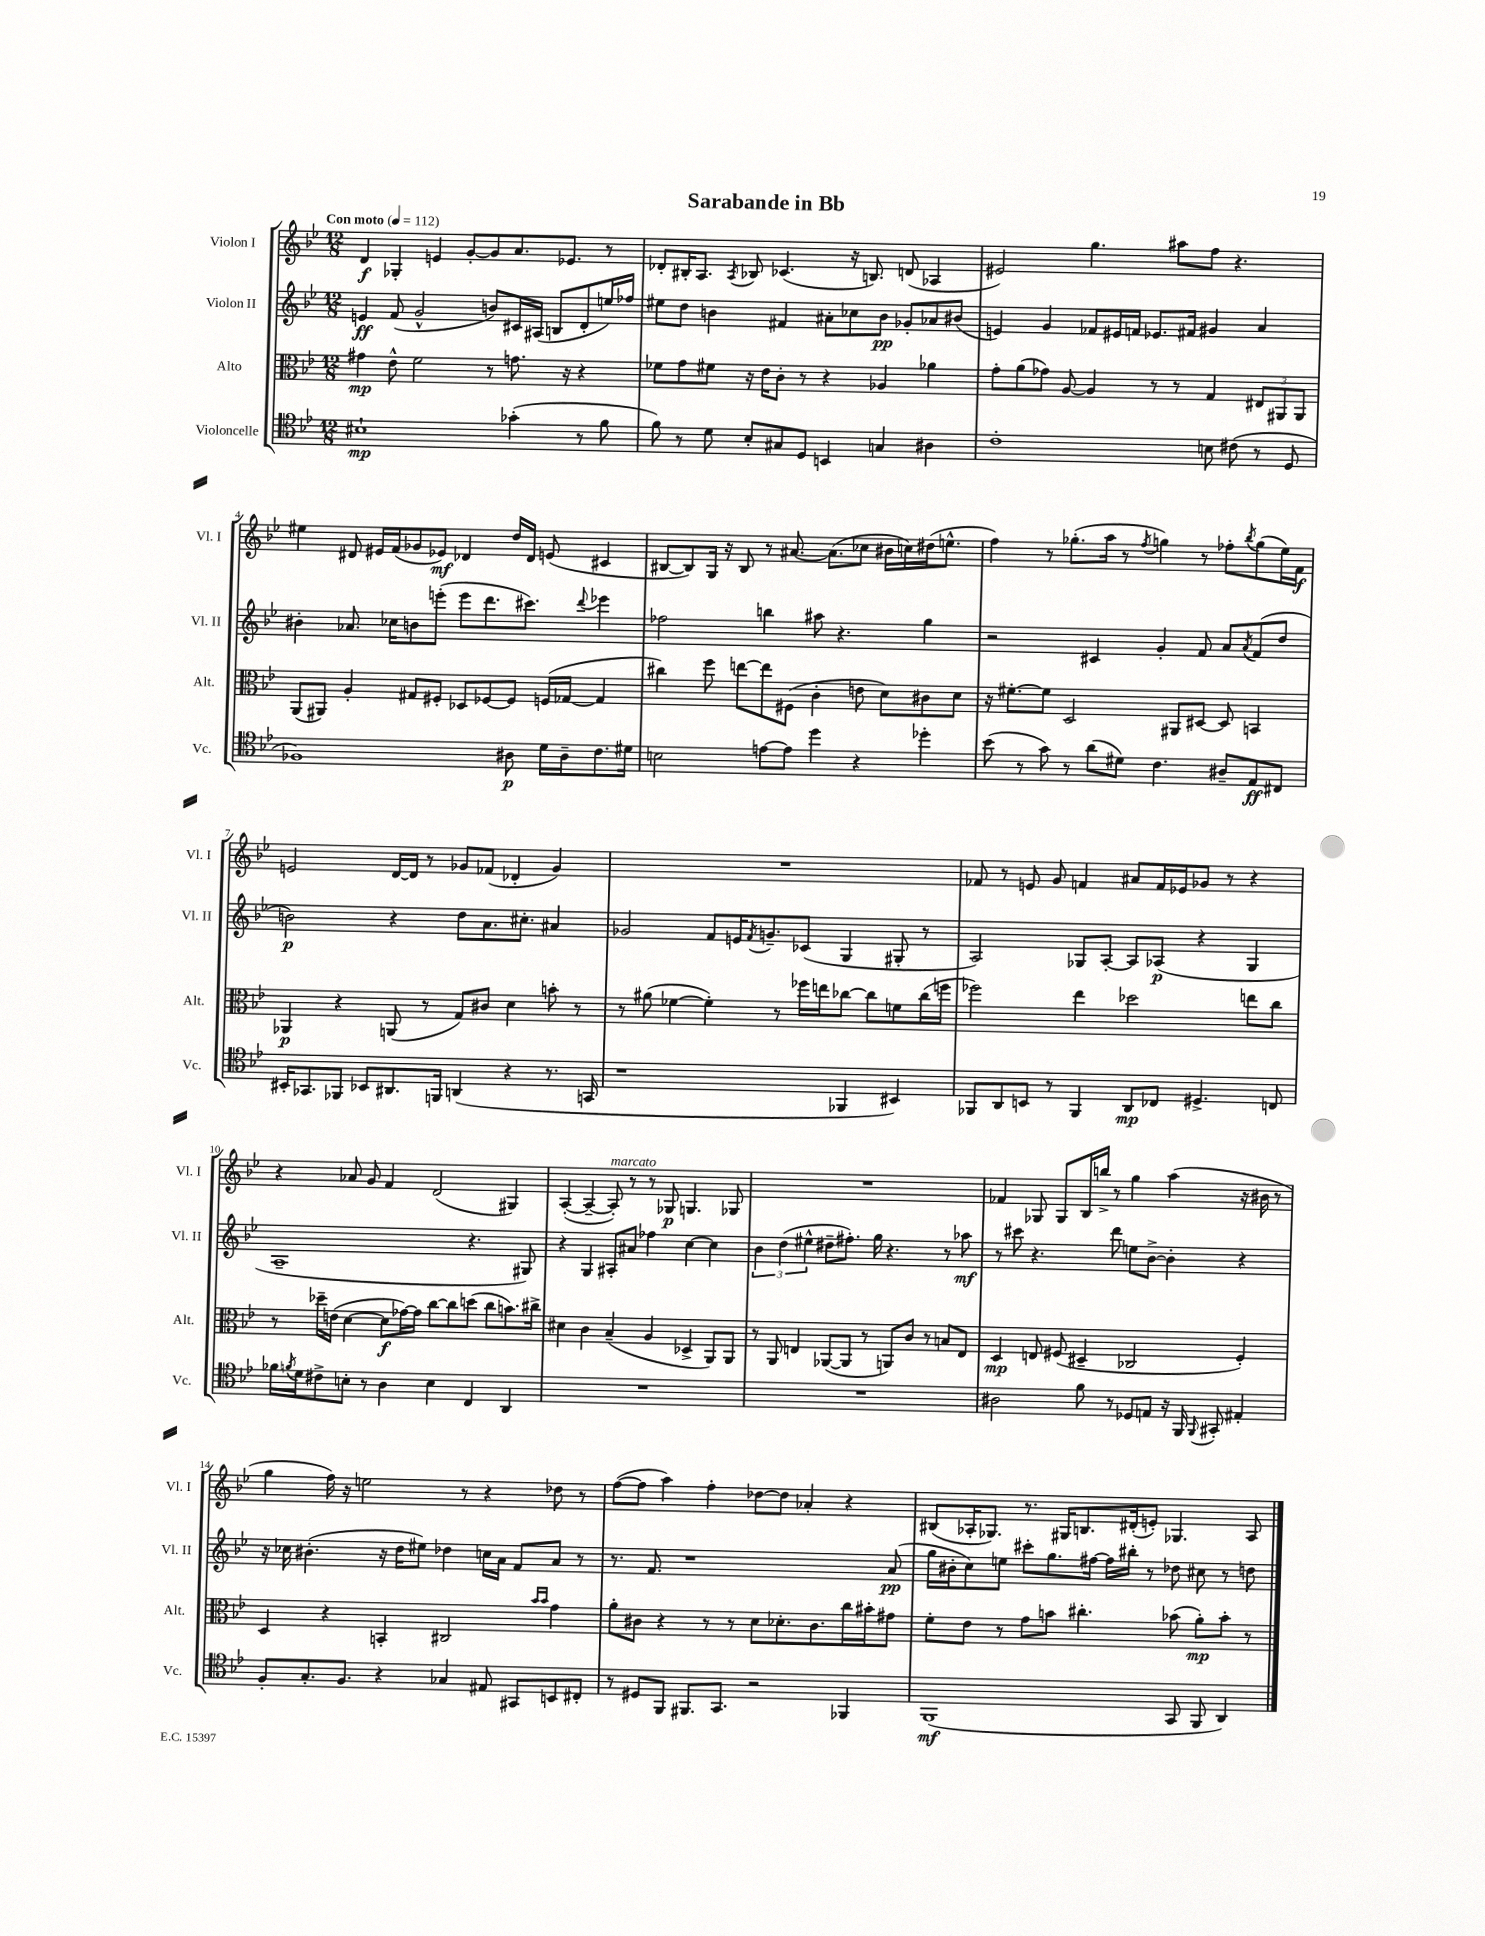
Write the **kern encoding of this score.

**kern	**dynam	**kern	**dynam	**kern	**dynam	**kern	**dynam
*part4	*part4	*part3	*part3	*part2	*part2	*part1	*part1
*staff4	*staff4	*staff3	*staff3	*staff2	*staff2	*staff1	*staff1
*I"Violoncelle	*	*I"Alto	*	*I"Violon II	*	*I"Violon I	*
*I'Vc.	*	*I'Alt.	*	*I'Vl. II	*	*I'Vl. I	*
*clefC4	*	*clefC3	*	*clefG2	*	*clefG2	*
*k[b-e-]	*	*k[b-e-]	*	*k[b-e-]	*	*k[b-e-]	*
*M12/8	*	*M12/8	*	*M12/8	*	*M12/8	*
*MM112	*	*MM112	*	*MM112	*	*MM112	*
=1	=1	=1	=1	=1	=1	=1	=1
!	!	!	!	!	!	!LO:TX:a:B:t=Con moto	!
1B#X`	mp	4g#X\	mp	4en/	ff	4d/	f
.	.	8e-^^\	.	(8f/	.	4G-X'/	.
.	.	2f\	.	2g^^/	.	.	.
.	.	.	.	.	.	4en/	.
.	.	.	.	.	.	[8g'/L	.
.	.	8r	.	8bn/L)	.	8g/]	.
(4g-X'\	.	8.gn\	.	16c#X/L	.	8.a/	.
.	.	.	.	(16A#X/JJ	.	.	.
.	.	.	.	8Bn/L	.	.	.
.	.	16r	.	.	.	8.e-X/J	.
8r	.	4r	.	8d'/	.	.	.
8f\	.	.	.	16een/L)	.	8r	.
.	.	.	.	16ff-X/JJ	.	.	.
=2	=2	=2	=2	=2	=2	=2	=2
8f\)	.	8f-X\L	.	8ee#X\L	.	8d-X'/L	.
8r	.	8g\	.	8dd\J	.	16B#X'/K	.
.	.	.	.	.	.	8.A/J	.
8d\	.	8f#X\J	.	4bn\	.	.	.
.	.	.	.	.	.	8qA/	.
8B-'/L	.	16r	.	.	.	8B-X/	.
.	.	16e-\KL	.	.	.	.	.
8G#X/	.	8c'\J	.	4f#X/	.	(4.c-X/	.
8D/J	.	8r	.	.	.	.	.
4BBn/	.	4r	.	8a#X'\L	.	.	.
.	.	.	.	8cc-X\	.	16r	.
.	.	.	.	.	.	8.Bn/)	.
4Gn/	.	4A-X/	.	8b\J	pp	.	.
.	.	.	.	8g-X'/L	.	(8dn/	.
4A#X\	.	4a-X\	.	8a-X/	.	4A-X/	.
.	.	.	.	(8b#X/J	.	.	.
=3	=3	=3	=3	=3	=3	=3	=3
1c'	.	8g'\L	.	4en/)	.	2e#X/)	.
.	.	(8a\	.	.	.	.	.
.	.	8g-X\J)	.	4g/	.	.	.
.	.	[8A/	.	.	.	.	.
.	.	4A/]	.	8f-X/L	.	4.gg\	.
.	.	.	.	16e#X/L	.	.	.
.	.	.	.	16fn/JJ	.	.	.
.	.	8r	.	8.e-X/L	.	.	.
.	.	8r	.	.	.	8aa#X\L	.
.	.	.	.	16f#X/Jk	.	.	.
8Bn\	.	4G/	.	4g#X/	.	8ff\J	.
(8c#X\	.	.	.	.	.	4.r	.
8r	.	12E#X/L	.	4a/	.	.	.
.	.	12AA#X/	.	.	.	.	.
8D/	.	.	.	.	.	.	.
.	.	12AA#/J	.	.	.	.	.
!!LO:LB:g=z
=4	=4	=4	=4	=4	=4	=4	=4
1F-X)	.	(8AA/L	.	4b#X'\	.	4ee#X\	.
.	.	8AA#X/J)	.	.	.	.	.
.	.	4A'/	.	8.a-X/	.	8d#X/	.
.	.	.	.	.	.	16e#X/LL	.
.	.	.	.	16cc-X\KL	.	(16f/J	.
.	.	8G#X/L	.	8bn\	.	8g-X/	.
.	.	8F#X'/J	.	(8eeen'\J	.	8e-X/J)	mf
.	.	8D-X/L	.	8eee\L	.	4d-X/	.
.	.	[8F-X/	.	8.ddd\	.	.	.
8A#X\	p	8F-/J]	.	.	.	16dd/LL	.
.	.	.	.	8.ccc#X\J)	.	16d-/JJ	.
16d\LL	.	(16Fn/LL	.	.	.	(8en/	.
16A#~\J	.	[16G-X/JJ	.	.	.	.	.
.	.	.	.	8qqddd/	.	.	.
8.c\	.	4G-/]	.	4eee-X\	.	4c#X/	.
16d#X\Jk	.	.	.	.	.	.	.
=5	=5	=5	=5	=5	=5	=5	=5
2Bn\	.	4cc#X\)	.	2ff-X\	.	[8B#X/L	.
.	.	.	.	.	.	8B#/])	.
.	.	8ff\	.	.	.	16G/Jk	.
.	.	.	.	.	.	16r	.
.	.	[8een\L	.	.	.	8B#/	.
[8en\L	.	8ee\]	.	4bbn\	.	8r	.
8e\J]	.	(8F#X\J	.	.	.	[8.a#X/	.
4dd\	.	4c'\	.	8aa#X\	.	.	.
.	.	.	.	.	.	(8.a#\L]	.
.	.	.	.	4.r	.	.	.
4r	.	8en\	.	.	.	8cc-X\J	.
.	.	8d\L)	.	.	.	16b#X\LL	.
.	.	.	.	.	.	16ccn\)	.
4dd-X'\	.	8c#X\	.	4gg\	.	(16dd#X\J	.
.	.	.	.	.	.	8.een^^\J	.
.	.	8d\J	.	.	.	.	.
=6	=6	=6	=6	=6	=6	=6	=6
(8b-\	.	16r	.	2r	.	4ff\)	.
.	.	[8.f#X'\L	.	.	.	.	.
8r	.	.	.	.	.	.	.
8g\)	.	8f#\J]	.	.	.	8r	.
8r	.	2D/	.	.	.	(8.gg-X'\L	.
(8a\L	.	.	.	4c#X/	.	.	.
.	.	.	.	.	.	16aa\Jk	.
8d#X\J)	.	.	.	.	.	8r	.
.	.	.	.	.	.	8qff/	.
4.c\	.	.	.	4g'/	.	4ggn\)	.
.	.	8AA#X/L	.	.	.	.	.
.	.	[8D#X/J	.	8f/	.	8r	.
8A#X~/L	.	8D#/]	.	8a/L	.	8ff-X'\L	.
.	.	.	.	8qa/	.	8qbb-/	.
8E-/	ff	4BBn/	.	(8f/	.	(8gg\	.
8C#X/J	.	.	.	8dd/J	.	16ee-\L)	.
.	.	.	.	.	.	16f\JJ	f
!!LO:LB:g=z
=7	=7	=7	=7	=7	=7	=7	=7
16BB#X'/KL	.	4AA-X/	p	2bn\)	p	2en/	.
8.GG-X/	.	.	.	.	.	.	.
8FF-X/J	.	4r	.	.	.	.	.
8BB-X/L	.	.	.	.	.	.	.
8.AA#X/	.	(8AAn/	.	4r	.	[16d/LL	.
.	.	.	.	.	.	16d/JJ]	.
.	.	8r	.	.	.	8r	.
16FFn/Jk	.	.	.	.	.	.	.
(4AAn/	.	8G/L)	.	8dd\L	.	8g-X/L	.
.	.	8c#X/J	.	8.a\	.	(8f-X/J	.
4r	.	4d\	.	.	.	4d-X'/	.
.	.	.	.	8.cc#X'\J	.	.	.
8.r	.	8bn'\	.	4a#X/	.	4g-/)	.
.	.	8r	.	.	.	.	.
16GGn/	.	.	.	.	.	.	.
=8	=8	=8	=8	=8	=8	=8	=8
1r	.	8r	.	2g-X/	.	1.r	.
.	.	(8a#X\	.	.	.	.	.
.	.	[4f-X\	.	.	.	.	.
.	.	4f-'\])	.	8f/L	.	.	.
.	.	.	.	16en/K	.	.	.
.	.	.	.	8qf/	.	.	.
.	.	.	.	8.gn~/	.	.	.
.	.	8r	.	.	.	.	.
.	.	16ff-X\LL	.	(8c-X/J	.	.	.
.	.	16een\J	.	.	.	.	.
4FF-X/	.	[8cc-X\J	.	4G/	.	.	.
.	.	8cc-\L]	.	.	.	.	.
4BB#X/)	.	8fn\	.	8G#X'/	.	.	.
.	.	(16cc-\L	.	8r	.	.	.
.	.	16ffn\JJ	.	.	.	.	.
=9	=9	=9	=9	=9	=9	=9	=9
8FF-X/L	.	2ff-X\)	.	2A/)	.	8f-X/	.
8AA/	.	.	.	.	.	8r	.
8BBn/J	.	.	.	.	.	8en/	.
8r	.	.	.	.	.	8g/	.
4FF-/	.	4ee-\	.	8G-X/L	.	4fn/	.
.	.	.	.	[8A'/J	.	.	.
8AA/L	mp	2dd-X\	.	8A/L]	.	8a#X/L	.
8C-X/J	.	.	.	(8A-X/J	p	16f/L	.
.	.	.	.	.	.	16e-X/J	.
4.D#X^/	.	.	.	4r	.	8g-X/J	.
.	.	.	.	.	.	8r	.
.	.	8een\L	.	4G-/	.	4r	.
8Cn/	.	8cc\J	.	.	.	.	.
!!LO:LB:g=z
=10	=10	=10	=10	=10	=10	=10	=10
16f-X\LL	.	8r	.	1A~	.	4r	.
8qfn/	.	.	.	.	.	.	.
16d\J	.	.	.	.	.	.	.
8c#X^\	.	16dd-X~\LL	.	.	.	.	.
.	.	(16en\JJ	.	.	.	.	.
8Bn'\J	.	[4d\	.	.	.	8a-X/	.
8r	.	.	.	.	.	8g/	.
4A\	.	8d\L]	f	.	.	4f/	.
.	.	[16g-X\L)	.	.	.	.	.
.	.	16g-\JJ]	.	.	.	.	.
4B\	.	[8cc\L	.	.	.	(2d/	.
.	.	8cc\]	.	.	.	.	.
4C/	.	(8ddn\J	.	4.r	.	.	.
.	.	8cc\L	.	.	.	.	.
4AA/	.	8.bn\)	.	.	.	4G#X/)	.
.	.	.	.	8G#X/)	.	.	.
.	.	16cc#X^\Jk	.	.	.	.	.
=11	=11	=11	=11	=11	=11	=11	=11
1.r	.	4d#X\	.	4r	.	([4A'/	.
.	.	4c\	.	4G/	.	4A~/_	.
!	!	!	!	!	!	!LO:TX:a:i:t=marcato	!
.	.	(4B-~/	.	8A#X'/L	.	8A'/])	.
.	.	.	.	8a#X/J	.	8r	.
.	.	4A/	.	4ff-X\	.	8r	.
.	.	.	.	.	.	8G-X/	p
.	.	4D-X^/	.	[4cc\	.	4.Gn/	.
.	.	8AA/L)	.	4cc\]	.	.	.
.	.	8AA/J	.	.	.	8G-X/	.
=12	=12	=12	=12	=12	=12	=12	=12
1.r	.	8r	.	6b-\	.	1.r	.
.	.	8AA/	.	.	.	.	.
.	.	.	.	(6dd\	.	.	.
.	.	4En/	.	.	.	.	.
.	.	.	.	6ee#X^^\	.	.	.
.	.	([8AA-X/L	.	8dd#X~\L	.	.	.
.	.	8AA-/J]	.	8.ff#X'\J)	.	.	.
.	.	8r	.	.	.	.	.
.	.	.	.	16gg\	.	.	.
.	.	8AAn/L)	.	4.r	.	.	.
.	.	8c/J	.	.	.	.	.
.	.	8r	.	.	.	.	.
.	.	8Bn/L	.	8r	.	.	.
.	.	8E/J	.	8aa-X\	mf	.	.
=13	=13	=13	=13	=13	=13	=13	=13
2A#X\	.	4D/	mp	8r	.	4f-X/	.
.	.	.	.	8ccc#X\	.	.	.
.	.	8En/	.	4.r	.	8G-X/	.
.	.	(8F#X/	.	.	.	8G-/L	.
8f\	.	4D#X~/	.	.	.	16B-/L	.
.	.	.	.	.	.	16bbn^/JJ	.
8r	.	.	.	8ddd\	.	8r	.
8D-X/L	.	2C-X/	.	8een\L	.	4gg\	.
8En/J	.	.	.	[8b-^\J	.	.	.
16r	.	.	.	4b-'\]	.	(4aa\	.
16FF/	.	.	.	.	.	.	.
8qqFF/	.	.	.	.	.	.	.
8GG#X'/	.	.	.	.	.	.	.
4E#X'/	.	4F#'/)	.	4r	.	16r	.
.	.	.	.	.	.	16b#X\	.
.	.	.	.	.	.	8r	.
!!LO:LB:g=z
=14	=14	=14	=14	=14	=14	=14	=14
8F'/L	.	4D/	.	16r	.	4gg\	.
.	.	.	.	16cc-X\	.	.	.
8.G'/	.	.	.	(4.b#X'\	.	.	.
.	.	4r	.	.	.	16ff\)	.
8.F/J	.	.	.	.	.	16r	.
.	.	.	.	.	.	2een\	.
4r	.	4BBn'/	.	16r	.	.	.
.	.	.	.	16dd\KL	.	.	.
.	.	.	.	8ee#X\J)	.	.	.
4G-X/	.	2C#X/	.	4dd-X\	.	.	.
.	.	.	.	.	.	8r	.
8E#X/	.	.	.	16ccn\LL	.	4r	.
.	.	.	.	16a\JJ	.	.	.
8GG#X/L	.	.	.	8f/L	.	.	.
.	.	16qqb-/LL	.	.	.	.	.
.	.	16qqb-/JJ	.	.	.	.	.
8BBn/	.	4g\	.	8a/J	.	8dd-X\	.
8C#X'/J	.	.	.	8r	.	8r	.
=15	=15	=15	=15	=15	=15	=15	=15
8r	.	8a'\L	.	8.r	.	([8ff\L	.
8D#X/L	.	8c#X\J	.	.	.	8ff\J]	.
.	.	.	.	8.f/	.	.	.
8FF/J	.	4r	.	.	.	4aa\)	.
8.FF#X/L	.	.	.	1r	.	.	.
.	.	8r	.	.	.	4ff'\	.
8.GG/J	.	.	.	.	.	.	.
.	.	8r	.	.	.	.	.
2r	.	8d\L	.	.	.	[8dd-X\L	.
.	.	8.d-X'\	.	.	.	8dd-\J]	.
.	.	.	.	.	.	4a-X'/	.
.	.	8.c#\	.	.	.	.	.
4FF-X/	.	16cc\L	.	.	.	4r	.
.	.	16b#X'\J	.	.	.	.	.
.	.	8g#X\J	.	(8a/	pp	.	.
=16	=16	=16	=16	=16	=16	=16	=16
(1FF	mf	8f'\L	.	16gg\LL	.	(8B#X/L	.
.	.	.	.	16b#X'\J	.	.	.
.	.	8e-\J	.	8cc\)	.	16A-X'/K	.
.	.	.	.	.	.	8.G-X/J)	.
.	.	8r	.	8een\J	.	.	.
.	.	8g\L	.	8ccc#X'\L	.	8.r	.
.	.	8bn\J	.	8.gg\	.	.	.
.	.	.	.	.	.	16G#X/KL	.
.	.	4.cc#X'\	.	.	.	8.Bn/	.
.	.	.	.	[16ff#X\Jk	.	.	.
.	.	.	.	16ff#\LL]	.	.	.
.	.	.	.	16bb#X'\JJ	.	(16d#X'/k	.
.	.	.	.	8r	.	8en'/J)	.
8GG/	.	(8b-X\	.	8dd-X\	.	4.G-X/	.
8FF/	.	8a'\L)	mp	8cc#X\	.	.	.
4AA/)	.	8b-'\J	.	8r	.	.	.
.	.	8r	.	8ddn\	.	8A-/	.
==	==	==	==	==	==	==	==
*-	*-	*-	*-	*-	*-	*-	*-
